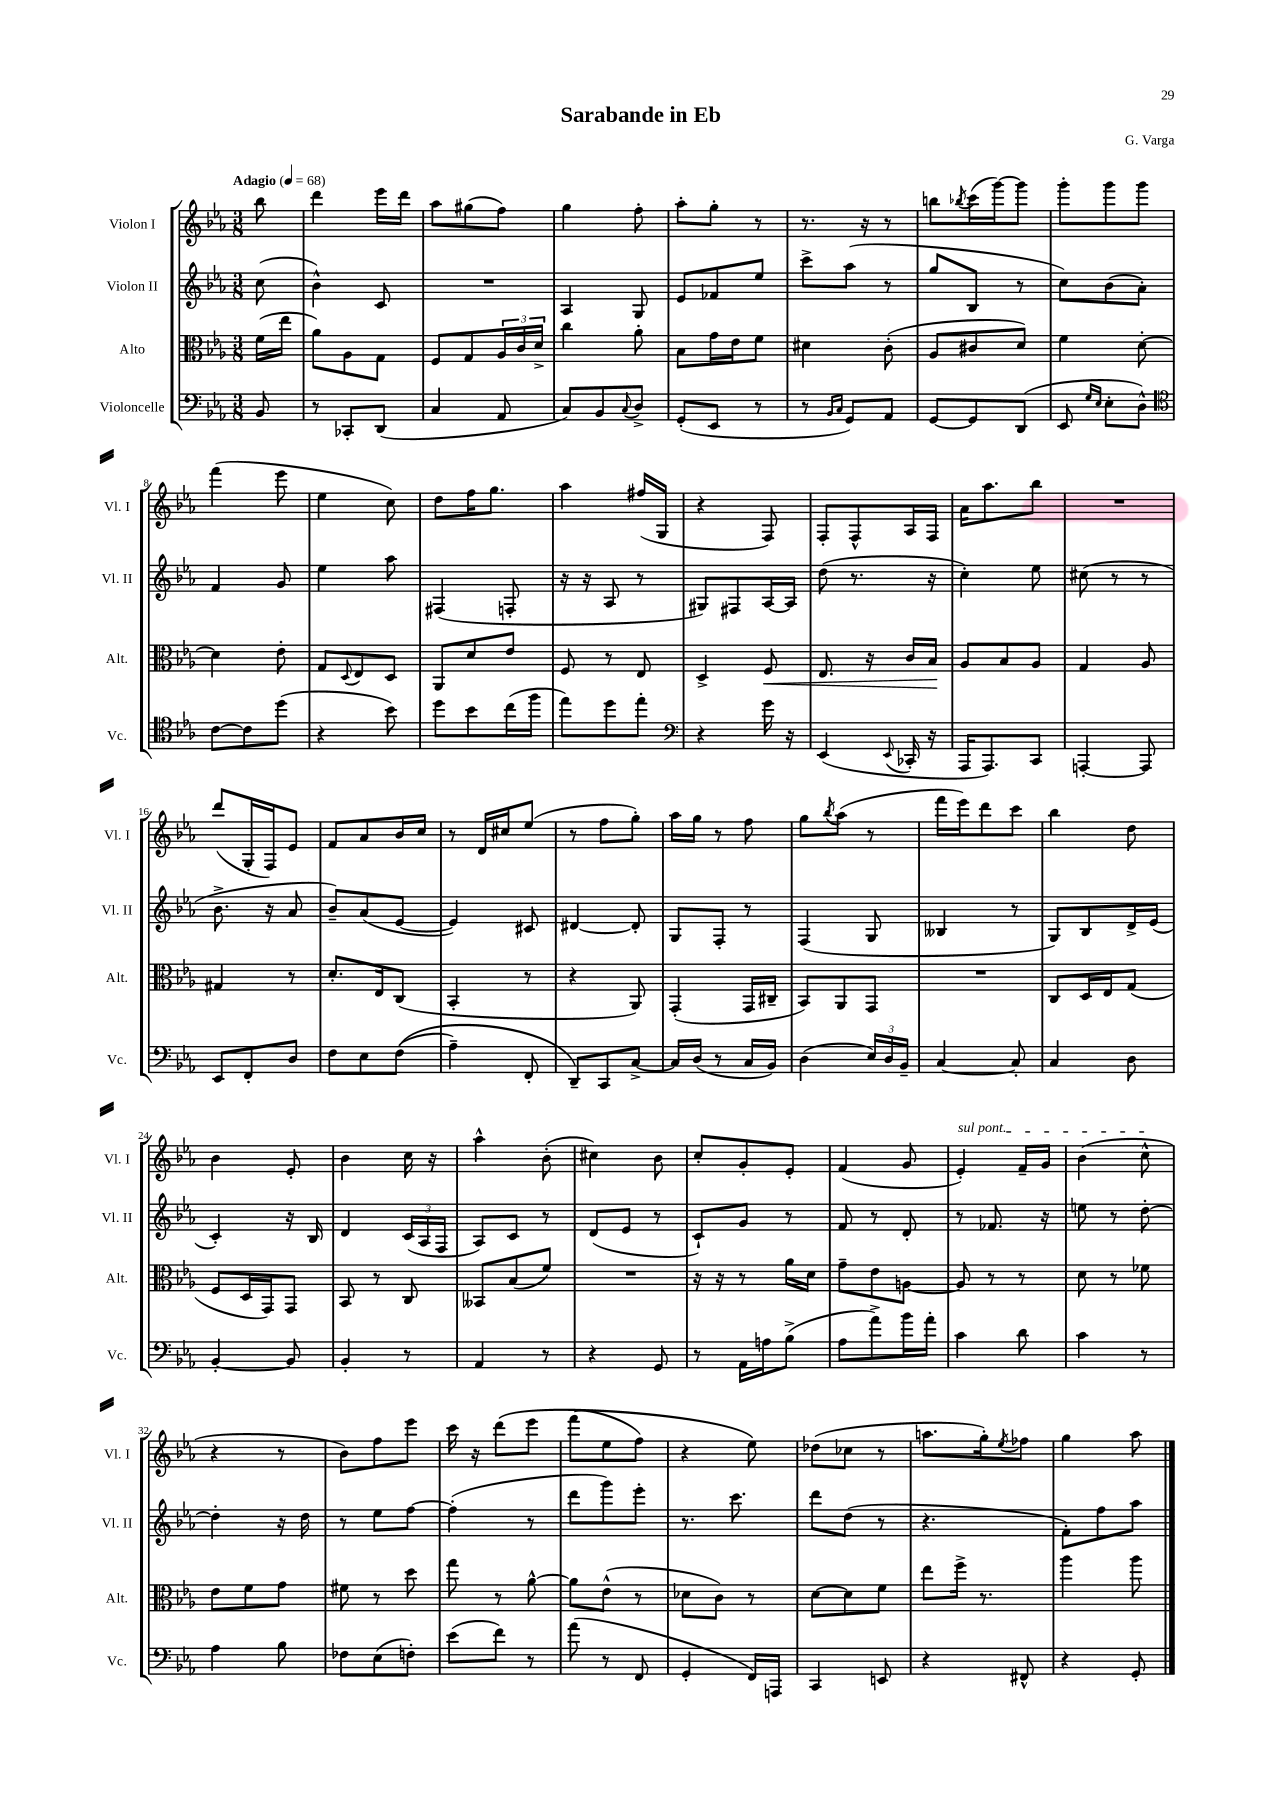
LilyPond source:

\header { title = "Sarabande in Eb" composer = "G. Varga" }
<<
\new StaffGroup <<
\new Staff = "s0" \with { instrumentName = "Violon I" shortInstrumentName = "Vl. I" } {
    \clef treble \key ees \major \numericTimeSignature \time 3/8 \partial 8 \tempo "Adagio" 4 = 68
    bes''8 |
    d'''4 ees'''16 d'''16 |
    aes''8 gis''8( f''8) |
    g''4 f''8-. |
    aes''8-. g''8-. r8 |
    r8. r16 r8 |
    b''8 \acciaccatura { bes''8 } c'''16( g'''16~) g'''8 |
    g'''8-. g'''8 g'''8 |
    f'''4( ees'''8 |
    ees''4 c''8) |
    d''8 f''16 g''8. |
    aes''4 fis''16( g16 |
    r4 f8) |
    f8-. f8-^ aes16 f16 |
    aes'16 aes''8. bes''8 |
    R4. |
    d'''8( g16-. f16) ees'8 |
    f'8 aes'8 bes'16 c''16 |
    r8 d'16 cis''16 ees''8( |
    r8 f''8 g''8-.) |
    aes''16 g''16 r8 f''8 |
    g''8 \acciaccatura { bes''8 } aes''8( r8 |
    f'''16 ees'''16) d'''8 c'''8 |
    bes''4 d''8 |
    bes'4 ees'8-. |
    bes'4 c''16 r16 |
    aes''4-^ bes'8-.( |
    cis''4) bes'8 |
    c''8-. g'8-. ees'8-. |
    f'4( g'8 |
    \once \override TextSpanner.bound-details.left.text = \markup { \italic "sul pont." } ees'4-.\startTextSpan) f'16-- g'16 |
    bes'4( c''8-^\stopTextSpan |
    r4 r8 |
    bes'8) f''8 ees'''8 |
    c'''16 r16 d'''8\( ees'''8 |
    f'''8( ees''8 f''8) |
    r4 ees''8\) |
    des''8( ces''8 r8 |
    a''8. g''16-.) \acciaccatura { ees''8 } fes''8 |
    g''4 aes''8 \bar "|." |
}
\new Staff = "s1" \with { instrumentName = "Violon II" shortInstrumentName = "Vl. II" } {
    \clef treble \key ees \major \numericTimeSignature \time 3/8 \partial 8
    c''8( |
    bes'4-^) c'8 |
    R4. |
    aes4 g8 |
    ees'8 fes'8 ees''8 |
    c'''8-> aes''8( r8 |
    g''8 bes8 r8 |
    c''8) bes'8( aes'8-.) |
    f'4 g'8 |
    ees''4 aes''8 |
    fis4( f8-. |
    r16 r16 aes8 r8 |
    gis8) fis8 aes16~ aes16 |
    d''8( r8. r16 |
    c''4-.) ees''8 |
    cis''8( r8 r8 |
    bes'8.-> r16 aes'8 |
    bes'8--) aes'8( ees'8~ |
    ees'4) cis'8 |
    dis'4~ dis'8-. |
    g8 f8-. r8 |
    f4( g8 |
    beses4 r8 |
    g8) bes8 d'16-> ees'16( |
    c'4-.) r16 bes16 |
    d'4 \tuplet 3/2 { c'16( aes16 f16 } |
    aes8) c'8 r8 |
    d'8( ees'8 r8 |
    c'8-!) g'8 r8 |
    f'8 r8 d'8-. |
    r8 fes'8. r16 |
    e''8 r8 d''8~-. |
    d''4-. r16 d''16 |
    r8 ees''8 f''8~ |
    f''4-.( r8 |
    d'''8 g'''8) ees'''8-. |
    r8. c'''8. |
    d'''8 d''8( r8 |
    r4. |
    f'8-.) f''8 aes''8 \bar "|." |
}
\new Staff = "s2" \with { instrumentName = "Alto" shortInstrumentName = "Alt." } {
    \clef alto \key ees \major \numericTimeSignature \time 3/8 \partial 8
    f'16( ees''16 |
    aes'8) aes8 g8 |
    f8 g8 \tuplet 3/2 { aes16 c'16 d'16-> } |
    c''4 aes'8-. |
    bes8 g'16 ees'16 f'8 |
    dis'4 c'8-.( |
    aes8 cis'8 d'8) |
    f'4 d'8~-. |
    d'4 ees'8-. |
    g8 \appoggiatura { d8 } ees8 d8 |
    aes,8 d'8 ees'8 |
    f8 r8 ees8 |
    d4-> f8\< |
    ees8. r16 c'16 bes16\! |
    aes8 bes8 aes8 |
    g4 aes8 |
    gis4 r8 |
    d'8.-. ees16 c8( |
    bes,4-. r8 |
    r4 aes,8) |
    g,4-.( g,16 cis16-- |
    bes,8) aes,8 g,8 |
    R4. |
    c8 d16 ees16 g8( |
    f8 d16 g,16) g,8 |
    bes,8 r8 c8 |
    beses,8 bes8( f'8) |
    R4. |
    r16 r16 r8 aes'16 d'16 |
    g'8-- ees'8 a8~ |
    a8 r8 r8 |
    d'8 r8 fes'8 |
    ees'8 f'8 g'8 |
    fis'8 r8 d''8 |
    g''8 r8 aes'8~-^ |
    aes'8 ees'8-^( r8 |
    des'8 c'8) r8 |
    d'8~ d'8 f'8 |
    ees''8 f''16-> r8. |
    aes''4 aes''8 \bar "|." |
}
\new Staff = "s3" \with { instrumentName = "Violoncelle" shortInstrumentName = "Vc." } {
    \clef bass \key ees \major \numericTimeSignature \time 3/8 \partial 8
    bes,8 |
    r8 ces,8-. d,8( |
    c4 aes,8 |
    c8) bes,8 \appoggiatura { c8 } d8-> |
    g,8-.( ees,8 r8 |
    r8 \grace { bes,16 c16 } g,8) aes,8 |
    g,8~ g,8 d,8( |
    ees,8 \grace { g16 ees16 } ees8-. d8-^) |
    \clef tenor c'8~ c'8 d''8( |
    r4 bes'8) |
    d''8 bes'8 c''16( f''16 |
    ees''8) d''8 ees''8-. |
    \clef bass r4 g'16 r16 |
    ees,4( \appoggiatura { ees,8 } ces,16-. r16 |
    aes,,16 aes,,8.) c,8 |
    a,,4~-. a,,8 |
    ees,8 f,8-. d8 |
    f8 ees8 f8(\( |
    aes4--) f,8-. |
    d,8--\) c,8 c8~-> |
    c16 d16( r8 c16 bes,16) |
    d4( \tuplet 3/2 { ees16) d16 bes,16-- } |
    c4~ c8-. |
    c4 d8 |
    bes,4~-. bes,8 |
    bes,4-. r8 |
    aes,4 r8 |
    r4 g,8 |
    r8 aes,16 a16 bes8->( |
    aes8 aes'8->) bes'16 aes'16-. |
    c'4 d'8 |
    c'4 r8 |
    aes4 bes8 |
    fes8 ees8( f8-.) |
    ees'8( f'8) r8 |
    aes'8( r8 f,8 |
    g,4-. f,16) a,,16 |
    c,4 e,8 |
    r4 fis,8-^ |
    r4 g,8-. \bar "|." |
}
>>
>>
